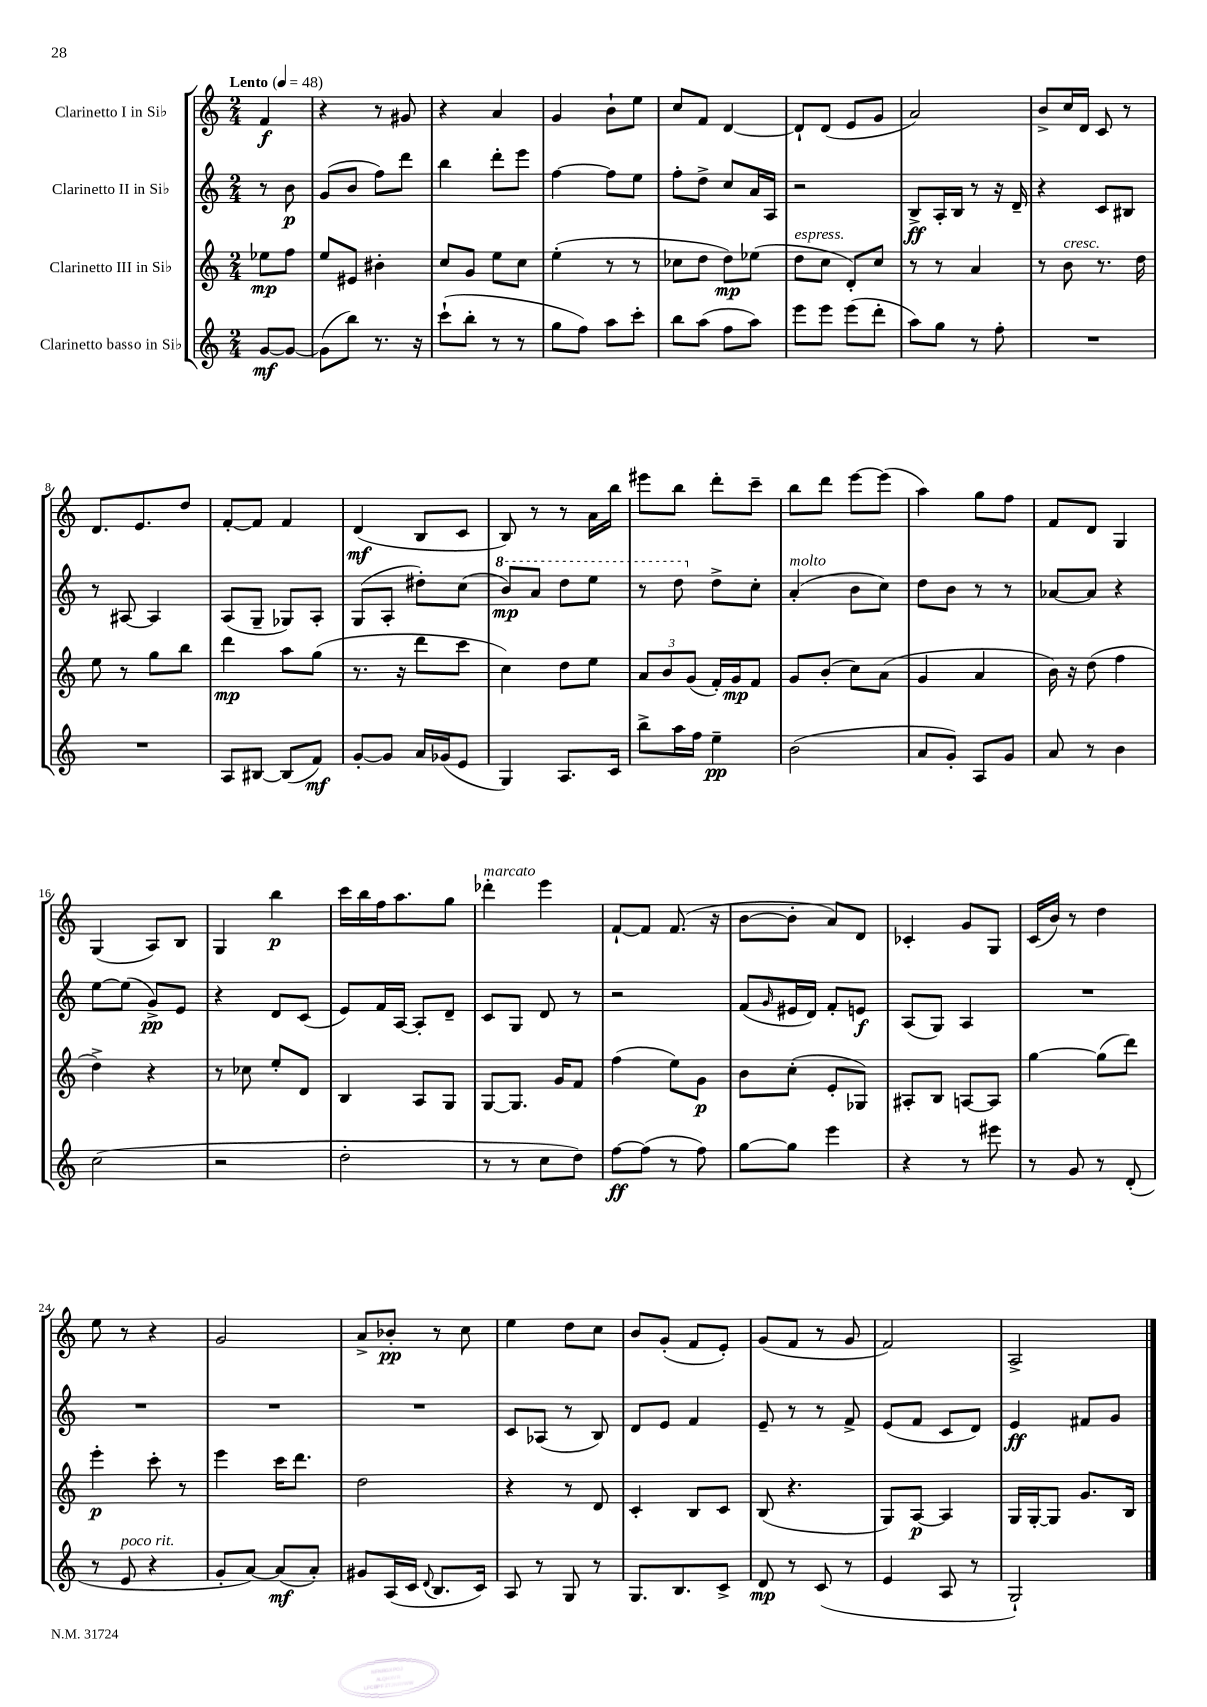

**kern	**kern	**kern	**kern
*staff4	*staff3	*staff2	*staff1
*clefG2	*clefG2	*clefG2	*clefG2
*k[]	*k[]	*k[]	*k[]
*M2/4	*M2/4	*M2/4	*M2/4
*MM48	*MM48	*MM48	*MM48
[8g	8ee-	8r	4f
8g_	8ff	8b	.
=	=	=	=
(8g]	8ee	(8g	4r
8bb)	8e#	8b	.
8.r	4b#'	8ff)	8r
.	.	8ddd	8g#
16r	.	.	.
=	=	=	=
(8ccc`	8cc	4bb	4r
8bb'	8g	.	.
8r	8ee	8ddd'	4a
8r	8cc	8eee	.
=	=	=	=
8gg	(4ee'	[4ff	4g
8ff)	.	.	.
8aa	8r	8ff]	8b`
8ccc'	8r	8ee	8ee
=	=	=	=
8bb	8cc-	8ff'	8cc
(8aa	8dd	8dd^	8f
8ff	8dd)	8cc	[4d
8aa)	(8ee-	16a	.
.	.	16A	.
=	=	=	=
8eee	8dd	2r	8d`]
8eee	8cc	.	(8d
(8eee	8d')	.	8e
8ddd'	8cc	.	8g
=	=	=	=
8aa)	8r	8B^	2a)
8gg	8r	16A'	.
.	.	16B	.
8r	4a	8r	.
8ff'	.	16r	.
.	.	16d~	.
=	=	=	=
2r	8r	4r	8b^
.	8b	.	16cc
.	.	.	16d
.	8.r	8c	8c
.	.	8B#	8r
.	16dd	.	.
=	=	=	=
2r	8ee	8r	8.d
.	8r	[8A#	.
.	.	.	8.e
.	8gg	4A#]	.
.	8bb	.	8dd
=	=	=	=
8A	4ddd	(8A	[8f'
[8B#	.	8G~	8f]
(8B#]	8aa	8G-)	4f
8f)	(8gg	8A'	.
=	=	=	=
[8g'	8.r	(8G	(4d
8g]	.	8A'	.
.	16r	.	.
16a	8ddd	8dd#')	8B
(16g-	.	.	.
8e	8ccc	(8cc	8c
=	=	=	=
4G)	4cc)	8bb)	8B)
.	.	8aa	8r
8.A	8dd	8ddd	8r
.	8ee	8eee	16a
16c	.	.	16bb
=	=	=	=
8bb^	12a	8r	8eee#
.	12b	.	.
16aa	.	8ddd	8bb
.	(12g	.	.
16ff	.	.	.
4ee~	16f')	8dd^	8ddd'
.	16g	.	.
.	8f	8cc'	8ccc~
=	=	=	=
(2b	8g	(4a'	8bb
.	(8b'	.	8ddd
.	8cc)	8b	[8eee
.	(8a	8cc)	(8eee]
=	=	=	=
8a	4g	8dd	4aa)
8g')	.	8b	.
8A	4a	8r	8gg
8g	.	8r	8ff
=	=	=	=
8a	16b)	[8a-	8f
.	16r	.	.
8r	(8dd	8a-]	8d
4b	4ff	4r	4G
=	=	=	=
(2cc	4dd^)	[8ee	(4G
.	.	(8ee]	.
.	4r	8g^)	8A)
.	.	8e	8B
=	=	=	=
2r	8r	4r	4G
.	8cc-	.	.
.	8ee'	8d	4bb
.	8d	(8c	.
=	=	=	=
2dd'	4B	8e)	16ccc
.	.	.	16bb
.	.	16f	16ff
.	.	[16A	8.aa
.	8A	8A']	.
.	8G	8d~	8gg
=	=	=	=
8r	[8G	8c	4ddd-'
8r	8.G]	8G	.
8cc	.	8d	4eee
.	16g	.	.
8dd)	8f	8r	.
=	=	=	=
[8ff	(4ff	2r	[8f`
(8ff]	.	.	8f]
8r	8ee)	.	(8.f
8ff)	8g	.	.
.	.	.	16r
=	=	=	=
[8gg	8b	(8f	[8b
.	.	16qqg	.
8gg]	(8cc'	16e#	8b']
.	.	16d)	.
4eee	8e'	8f'	8a)
.	8G-)	8e	8d
=	=	=	=
4r	8A#'	(8A	4c-'
.	8B	8G)	.
8r	[8A	4A	8g
8eee#	8A]	.	8G
=	=	=	=
8r	[4gg	2r	(16c
.	.	.	16b)
8g	.	.	8r
8r	(8gg]	.	4dd
(8d'	8ddd)	.	.
=	=	=	=
8r	4eee'	2r	8ee
8e	.	.	8r
4r	8ccc'	.	4r
.	8r	.	.
=	=	=	=
8g'	4eee	2r	2g
[8a)	.	.	.
(8a]	16ccc	.	.
.	8.ddd	.	.
8a')	.	.	.
=	=	=	=
8g#	2dd	2r	8a^
(16A	.	.	8b-'
16c	.	.	.
8qqd	.	.	.
8.B	.	.	8r
.	.	.	8cc
16c)	.	.	.
=	=	=	=
8A	4r	8c	4ee
8r	.	(8A-	.
8G	8r	8r	8dd
8r	8d	8B)	8cc
=	=	=	=
8.G	4c'	8d	8b
.	.	8e	(8g'
8.B	.	.	.
.	8B	4f	8f
8c^	8c	.	8e')
=	=	=	=
8d	(8B	8e~	(8g
8r	4.r	8r	8f
(8c	.	8r	8r
8r	.	8f^	8g
=	=	=	=
4e	8G)	(8e	2f)
.	[8A	8f	.
8A	4A]	8c	.
8r	.	8d)	.
=	=	=	=
2G`)	16G	4e	2A^
.	[16G'	.	.
.	8G]	.	.
.	8.g	8f#	.
.	.	8g	.
.	16B	.	.
==	==	==	==
*-	*-	*-	*-
